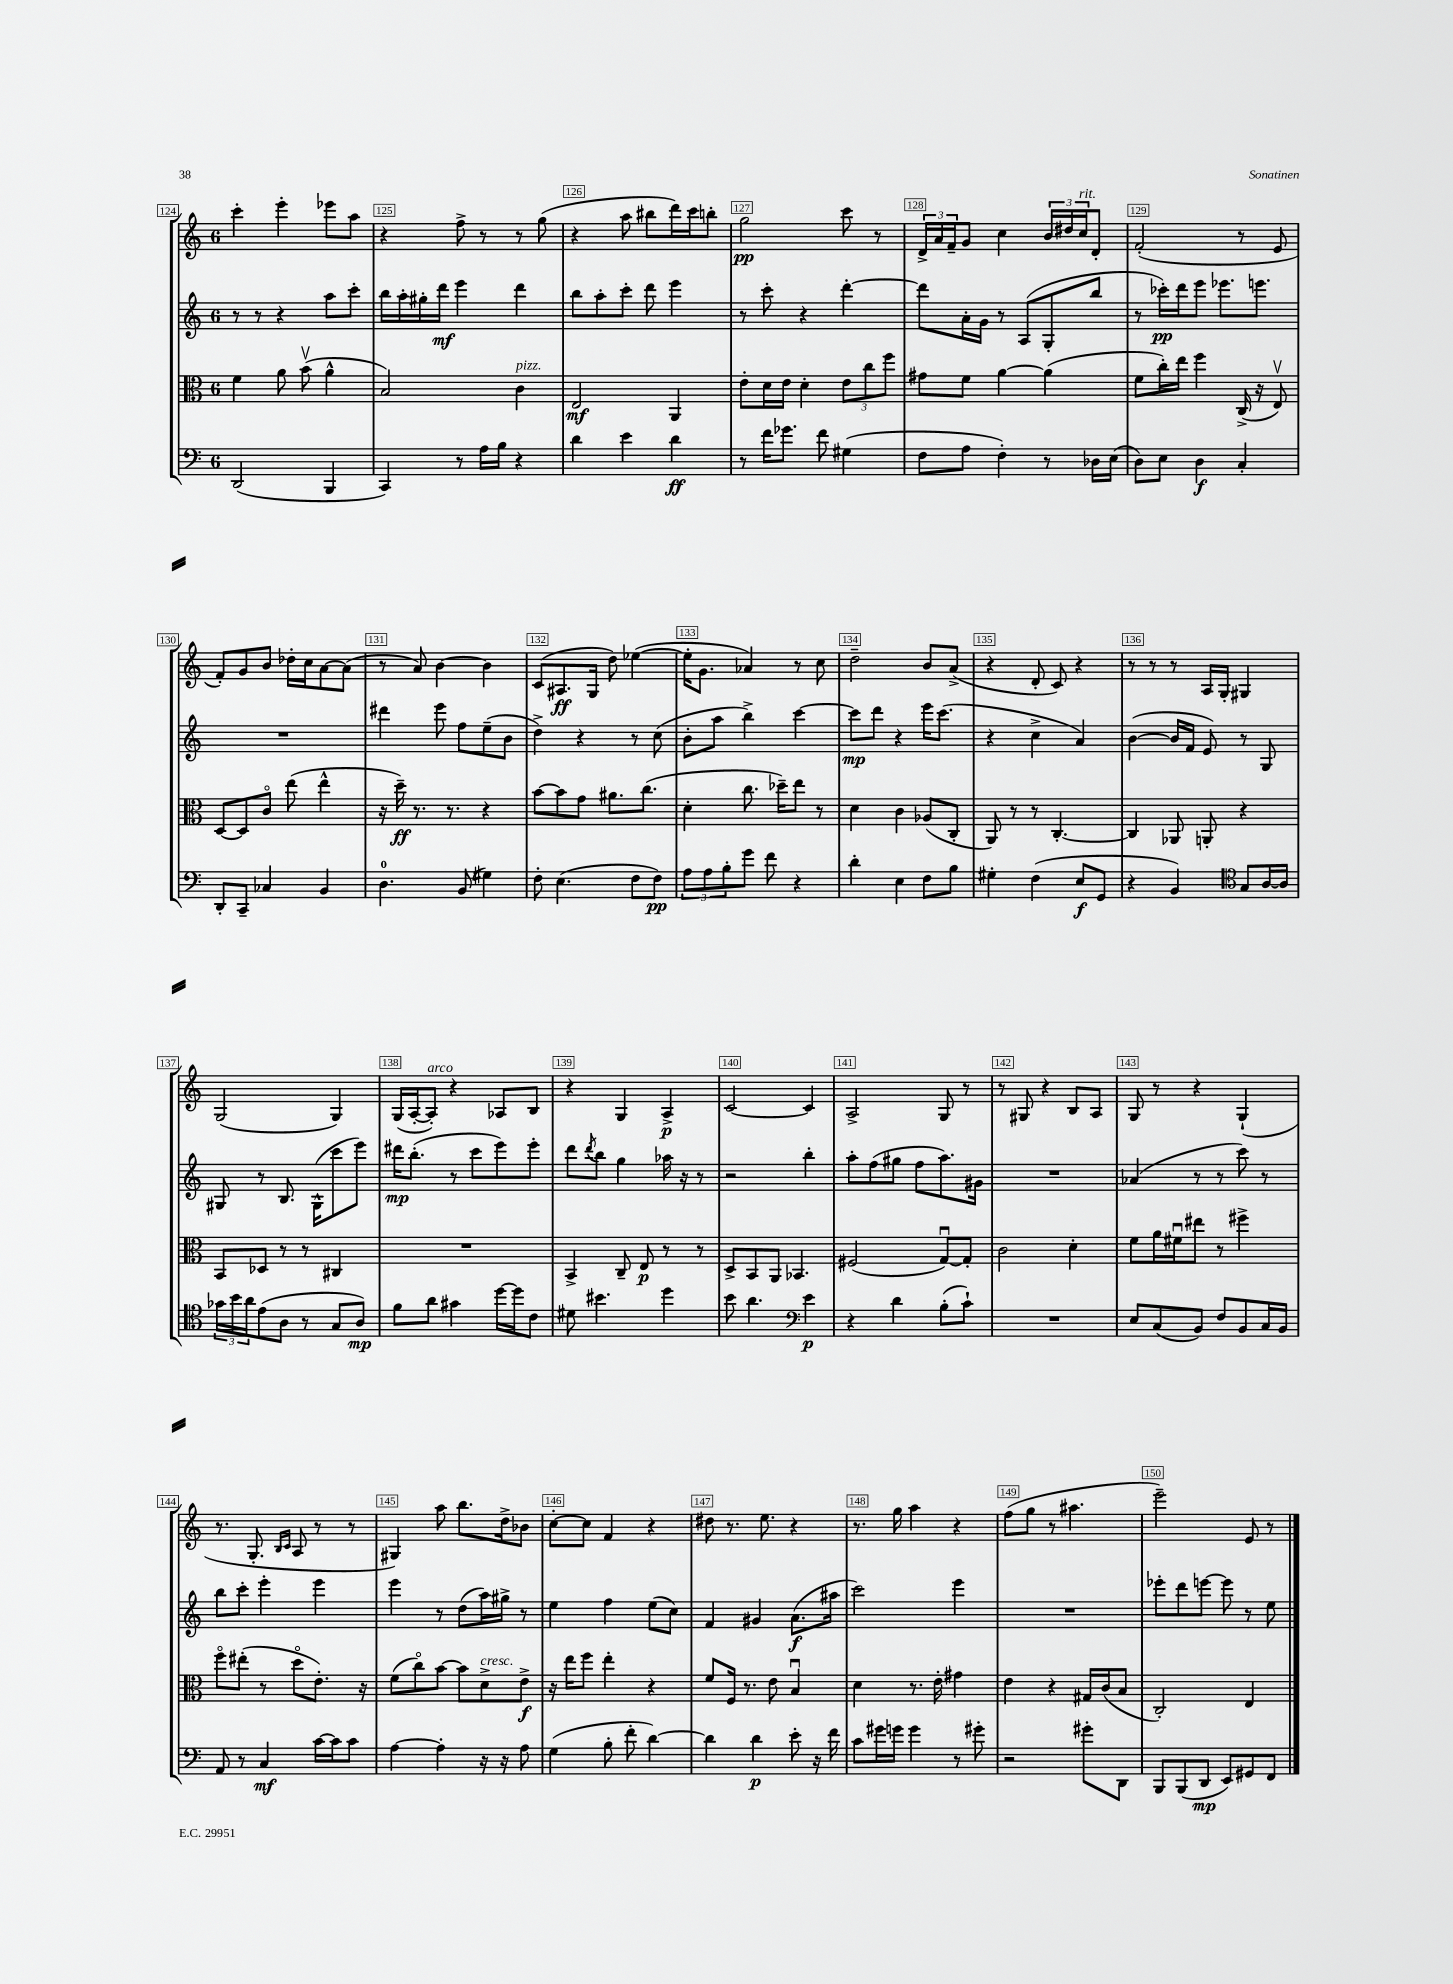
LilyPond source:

<<
\new StaffGroup <<
\new Staff = "s0" {
    \clef treble \key c \major \once \override Staff.TimeSignature.style = #'single-digit \time 6/8
    c'''4-. e'''4-. ees'''8 a''8 |
    r4 f''8-> r8 r8 g''8( |
    r4 a''8 bis''8 d'''16) c'''16 b''8-. |
    g''2\pp c'''8 r8 |
    \tuplet 3/2 { d'16-> a'16 f'16-- } g'8 c''4 \tuplet 3/2 { b'16 dis''16 c''16^\markup { \italic "rit." } } d'8-. |
    f'2-.( r8 e'8 |
    f'8-.) g'8 b'8 des''16-. c''16 a'8~ a'8( |
    r8 a'8) b'4~ b'4 |
    c'8( ais8.\ff g16 d''8) ees''4~( |
    ees''16-. g'8. aes'4) r8 c''8 |
    d''2-- b'8 a'8->( |
    r4 d'8-. c'8) r4 |
    r8 r8 r8 a16 g16-. gis4 |
    g2( g4) |
    g16( a16~-. a8-.^\markup { \italic "arco" }) r4 aes8 b8 |
    r4 g4 a4->\p |
    c'2~ c'4 |
    a2-> g8 r8 |
    r8 gis8 r4 b8 a8 |
    g8 r8 r4 g4-!( |
    r8. g8.-. \grace { b16 c'16 } a8 r8 r8 |
    gis4) a''8 b''8. d''16-> bes'8 |
    c''8~-. c''8 f'4 r4 |
    dis''8 r8. e''8. r4 |
    r8. g''16 a''4 r4 |
    f''8( g''8 r8 ais''4. |
    e'''2--) e'8 r8 \bar "|." |
}
\new Staff = "s1" {
    \clef treble \key c \major \once \override Staff.TimeSignature.style = #'single-digit \time 6/8
    r8 r8 r4 a''8 c'''8-. |
    b''16 a''16-. gis''16-. d'''16\mf e'''4 d'''4 |
    b''8 a''8-. c'''8-. d'''8 e'''4 |
    r8 c'''8-. r4 d'''4~-. |
    d'''8 a'16-. g'16 r8 a8( g8-. b''8 |
    r8 ces'''16-.\pp) d'''16 e'''8 ees'''8. e'''8. |
    R2. |
    dis'''4 e'''8 f''8 e''8--( b'8 |
    d''4->) r4 r8 c''8( |
    b'8-. a''8 b''4->) c'''4~ |
    c'''8\mp d'''8 r4 e'''16 c'''8.( |
    r4 c''4-> a'4) |
    b'4~( b'16 f'16 e'8) r8 g8 |
    gis8 r8 b8. gis16-^( c'''8 e'''8) |
    dis'''16\mp b''8.-.( r8 c'''8 e'''8) e'''8-. |
    d'''8 \acciaccatura { d'''8 } b''8 g''4 aes''16 r16 r8 |
    r2 b''4-. |
    a''8-. f''8( gis''8 f''8 a''8.) gis'16 |
    R2. |
    aes'4( r8 r8 c'''8) r8 |
    b''8 c'''8-. e'''4-. e'''4 |
    e'''4 r8 d''8( a''16) gis''16-> r8 |
    e''4 f''4 e''8( c''8) |
    f'4 gis'4 a'8.\f( ais''16 |
    c'''2) e'''4 |
    R2. |
    ees'''8-. d'''8 e'''8~ e'''8 r8 e''8 \bar "|." |
}
\new Staff = "s2" {
    \clef alto \key c \major \once \override Staff.TimeSignature.style = #'single-digit \time 6/8
    f'4 a'8 b'8\upbow( a'4-^ |
    b2) c'4^\markup { \italic "pizz." } |
    e2\mf a,4 |
    e'8-. d'16 e'16 d'4-. \tuplet 3/2 { e'8 c''8 f''8 } |
    gis'8 f'8 a'4~ a'4( |
    f'8 c''16-.) e''16 f''4 c16->( r16 e8\upbow) |
    d8~ d8 c'8\flageolet e''8( e''4-^ |
    r16 d''16--\ff) r8. r8. r4 |
    b'8~ b'8 g'8 ais'8. c''8.( |
    d'4-. c''8. des''16--) e''8 r8 |
    d'4 c'4 aes8( c8-. |
    a,8) r8 r8 c4.~-. |
    c4 aes,8 a,8-. r4 |
    b,8 des8 r8 r8 cis4 |
    R2. |
    b,4-> c8-- e8\p r8 r8 |
    d8-> b,8 a,8 bes,4. |
    fis2( g8~\downbow) g8-. |
    c'2 d'4-. |
    f'8 a'16 fis'16\downbow eis''8 r8 fis''4-> |
    f''8\flageolet eis''8-.( r8 d''8\flageolet e'8.-.) r16 |
    f'8( c''8\flageolet) b'8~ b'8 d'8->^\markup { \italic "cresc." } e'8->\f |
    r16 e''16 f''8 e''4-. r4 |
    f'8 f16 r8. e'8 b4\downbow |
    d'4 r8. e'16-. gis'4 |
    e'4 r4 gis16 c'16( b8 |
    c2-.) e4 \bar "|." |
}
\new Staff = "s3" {
    \clef bass \key c \major \once \override Staff.TimeSignature.style = #'single-digit \time 6/8
    d,2( b,,4 |
    c,4) r8 a16 b16 r4 |
    d'4 e'4 d'4\ff |
    r8 f'16 ges'8. f'8 gis4( |
    f8 a8 f4-.) r8 des16 e16( |
    d8) e8 d4\f c4-. |
    d,8-. c,8-- ces4 b,4 |
    d4.-0 b,8( gis4) |
    f8-. e4.( f8 f8\pp) |
    \tuplet 3/2 { a8 a8 b8-. } g'8 f'8 r4 |
    d'4-. e4 f8 b8 |
    gis4-. f4( e8\f g,8 |
    r4 b,4) \clef tenor g8 a16~ a16 |
    \tuplet 3/2 { ges'16 b'16 a'16 } e'8( a8 r8 g8 a8\mp) |
    f'8 a'8 gis'4 d''16~ d''16 c'8 |
    dis'8 bis'4. d''4 |
    b'8 a'4. \clef bass e'4\p |
    r4 d'4 b8-.( c'8-!) |
    R2. |
    e8 c8( b,8) f8 b,8 c16 b,16 |
    a,8 r8 c4\mf c'16~ c'16 c'8 |
    a4~ a4-. r16 r16 a8 |
    g4( b8-. f'8-. d'4~) |
    d'4 d'4\p e'8-. r16 f'16 |
    c'8 gis'16 g'16 g'4 r8 gis'8-. |
    r2 gis'8-. d,8 |
    b,,8 b,,8( d,8\mp e,8) gis,8 f,8 \bar "|." |
}
>>
>>
\layout { \context { \Score currentBarNumber = #124 \override BarNumber.break-visibility = ##(#f #t #t) barNumberVisibility = #all-bar-numbers-visible \override BarNumber.stencil = #(make-stencil-boxer 0.1 0.3 ly:text-interface::print) } }
